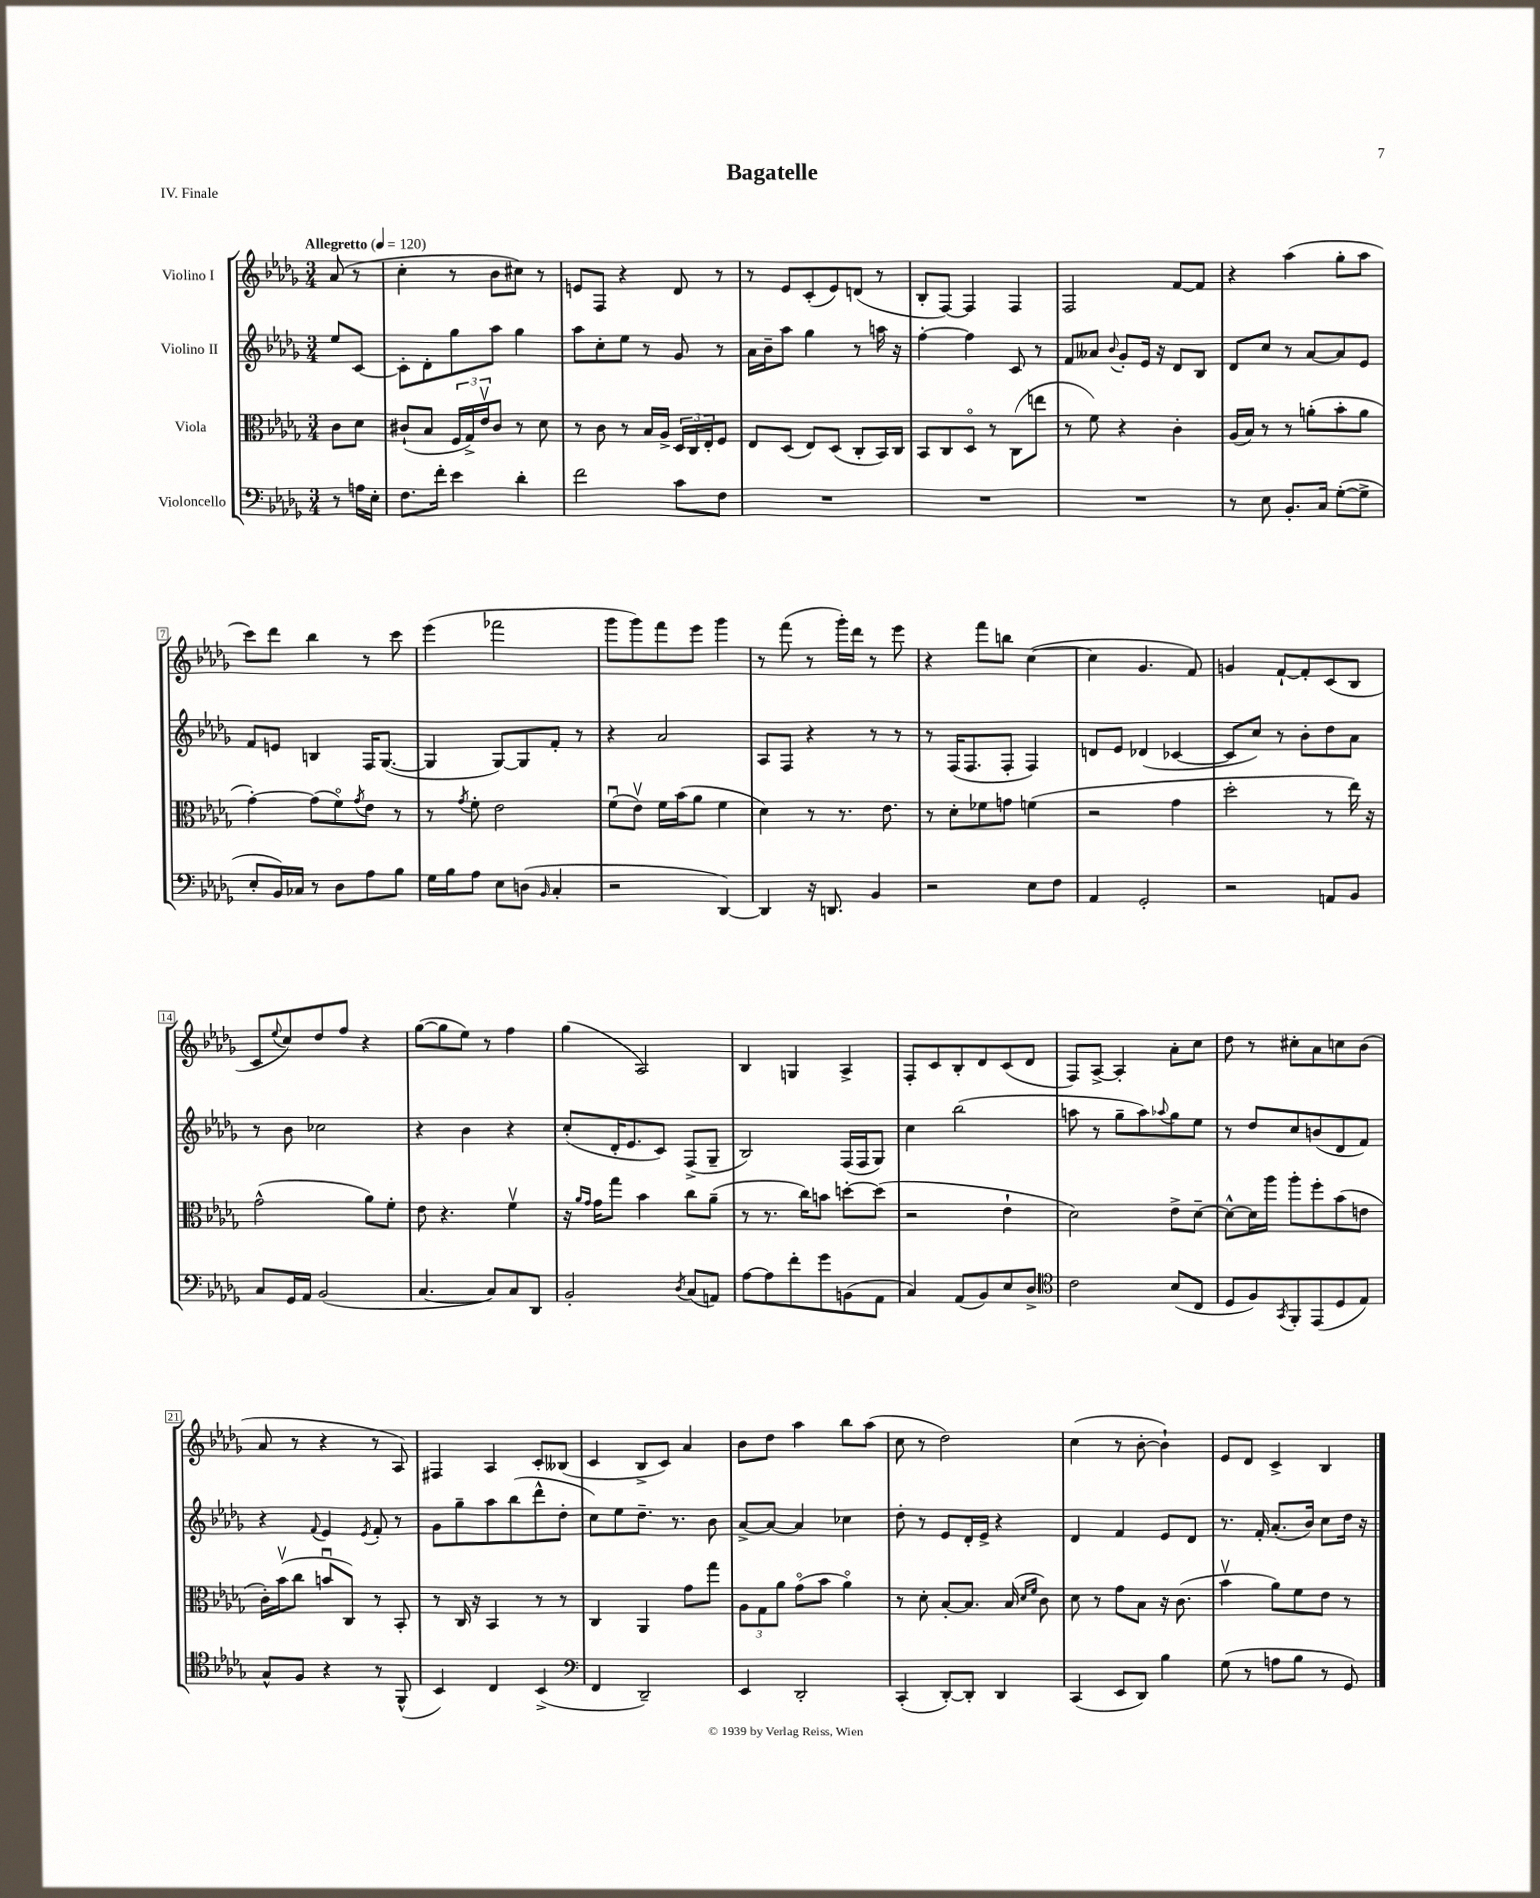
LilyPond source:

\header { title = "Bagatelle" piece = "IV. Finale" }
<<
\new StaffGroup <<
\new Staff = "s0" \with { instrumentName = "Violino I" } {
    \clef treble \key des \major \numericTimeSignature \time 3/4 \partial 4 \tempo "Allegretto" 4 = 120
    aes'8( r8 |
    c''4-. r8 bes'8 cis''8) r8 |
    e'8 f8 r4 des'8 r8 |
    r8 ees'8 c'8-.( ees'8) d'8( r8 |
    bes8-. f8~) f4 f4 |
    f2 f'8~ f'8 |
    r4 aes''4( ges''8-. aes''8 |
    c'''8) des'''8 bes''4 r8 c'''8 |
    ees'''4( fes'''2 |
    ges'''8 ges'''8) f'''8 ees'''8 ges'''4 |
    r8 f'''8( r8 ges'''16-.) des'''16 r8 ees'''8 |
    r4 f'''8 b''8 c''4~( |
    c''4 ges'4. f'8) |
    g'4 f'8~-! f'8-. c'8( bes8 |
    c'8 \appoggiatura { ees''8 } c''8) des''8 f''8 r4 |
    ges''8~( ges''8 ees''8) r8 f''4 |
    ges''4( aes2) |
    bes4 g4 aes4-> |
    f8-. c'8 bes8-. des'8 c'8( des'8 |
    f8) aes8~-> aes4-. aes'8-. c''8 |
    des''8 r8 cis''8-. aes'8 c''8 bes'8( |
    aes'8 r8 r4 r8 aes8) |
    fis4 aes4 c'8-. beses8( |
    c'4 bes8-> c'8) aes'4 |
    bes'8 des''8 aes''4 bes''8 aes''8( |
    c''8 r8 des''2) |
    c''4( r8 bes'8~-. bes'4-!) |
    ees'8 des'8 c'4-> bes4 \bar "|." |
}
\new Staff = "s1" \with { instrumentName = "Violino II" } {
    \clef treble \key des \major \numericTimeSignature \time 3/4 \partial 4
    ees''8 c'8~ |
    c'8-. des'8-. ges''8 aes''8 ges''4 |
    aes''8 c''8-. ees''8 r8 ges'8 r8 |
    aes'16 bes'16-- aes''8 ges''4 r8 a''16 r16 |
    f''4~-. f''4 c'8 r8 |
    f'8 aeses'8 \appoggiatura { bes'8 } ges'8-. ees'16 r16 des'8 bes8 |
    des'8 c''8 r8 aes'8~ aes'8 ees'8 |
    f'8 e'8 b4 f16 ges8.~( |
    ges4 ges8~) ges8 f'8-. r8 |
    r4 aes'2 |
    aes8 f8 r4 r8 r8 |
    r8 f16( f8. f8-. f4) |
    d'8 ees'8 des'4( ces'4~ |
    ces'8 c''8) r8 bes'8-. des''8 aes'8 |
    r8 bes'8 ces''2 |
    r4 bes'4 r4 |
    c''8-.( des'16-. ees'8. c'8) f8->( ges8-- |
    bes2) f16( f16 ges8) |
    c''4 bes''2( |
    a''8 r8 ges''8-- a''8) \appoggiatura { aes''8 } ges''8 ees''8 |
    r8 des''8 c''8 b'8( des'8 f'8) |
    r4 \appoggiatura { f'8 } ees'4 \acciaccatura { ees'8 } f'8-. r8 |
    ges'8 ges''8-- aes''8 bes''8( des'''8-^ des''8-. |
    c''8) ees''8 des''8.-- r8. bes'8 |
    aes'8~-> aes'8~ aes'4 ces''4 |
    des''8-. r8 ees'8 des'16-. ees'16-> r4 |
    des'4 f'4 ees'8 des'8 |
    r8. f'16-. aes'8.-.( bes'16) c''8 des''16 r16 \bar "|." |
}
\new Staff = "s2" \with { instrumentName = "Viola" } {
    \clef alto \key des \major \numericTimeSignature \time 3/4 \partial 4
    c'8 des'8 |
    cis'8-!( bes8 \tuplet 3/2 { f16 ges16->) ees'16\upbow } cis'8 r8 des'8 |
    r8 c'8 r8 bes16 aes16-> \tuplet 3/2 { des16 c16 ees16-. } f8 |
    ees8 des8( ees8) des8( c8-. bes,16) c16 |
    bes,8 c8 des8\flageolet r8 c8( e''8 |
    r8 f'8) r4 c'4-. |
    aes16( bes16) r8 r8 a'8-.( bes'8-. a'8 |
    ges'4~-.) ges'8( f'8\flageolet) \acciaccatura { ges'8 } ees'8 r8 |
    r8 \acciaccatura { ges'8 } f'8-. ees'2 |
    f'8\downbow( ees'8\upbow) f'16 bes'16( aes'8 f'4 |
    des'4) r8 r8. ees'8. |
    r8 des'8-. fes'8 g'8 f'4( |
    r2 ges'4 |
    des''2-. r8 ees''16) r16 |
    ges'2-^( aes'8) f'8-. |
    ees'8 r4. f'4\upbow |
    r16 \grace { aes'16 ges'16 } ges'16 ges''8 bes'4 c''8 aes'8--( |
    r8 r8. c''16) b'8 d''8~-. d''8( |
    r2 ees'4-! |
    des'2) ees'8-> des'8~-- |
    des'8~-^ des'16 aes''16 aes''8-. f''8-. bes'8( e'8 |
    c'16-.) bes'16\upbow( c''8 b'8\downbow c8) r8 bes,8-. |
    r8 c16 r16 bes,4 r8 r8 |
    c4 aes,4 ges'8 ges''8 |
    \tuplet 3/2 { aes8 ges8 aes'8 } ges'8\flageolet( bes'8 aes'4\flageolet) |
    r8 des'8-. bes8~-. bes8. bes16( \grace { des'16 f'16 } c'8) |
    des'8 r8 ges'8 bes8 r16 c'8.( |
    bes'4\upbow aes'8) f'8 ees'8 r8 \bar "|." |
}
\new Staff = "s3" \with { instrumentName = "Violoncello" } {
    \clef bass \key des \major \numericTimeSignature \time 3/4 \partial 4
    r8 a16 ees16-. |
    f8. f'16-. ees'4 des'4-. |
    f'2 c'8 f8 |
    R2. |
    R2. |
    R2. |
    r8 ees8 bes,8.-. c16 ges8~-.( ges8-> |
    ees8-. bes,16) ces16 r8 des8 aes8 bes8 |
    ges16 bes16 aes8 ees8 d8( \grace { bes,16 } c4-. |
    r2 des,4~) |
    des,4 r16 d,8. bes,4 |
    r2 ees8 f8 |
    aes,4 ges,2-. |
    r2 a,8 bes,8 |
    c8 ges,16 aes,16 bes,2( |
    c4.~ c8) c8 des,8 |
    bes,2-. \acciaccatura { des8 } c8( a,8) |
    aes8~ aes8 f'8-. ges'8 b,8( aes,8 |
    c4) aes,8( bes,8) ees8 des8-> |
    \clef tenor c'2 bes8( c8 |
    des8 f8) \acciaccatura { ges,8 } f,8-. ees,8( des8 ees8) |
    ges8-^ f8 r4 r8 f,8-^( |
    bes,4) c4 bes,4->( |
    \clef bass f,4 des,2--) |
    ees,4 des,2-. |
    c,4-.( des,8~-.) des,8-. des,4 |
    c,4( ees,8 des,8) bes4 |
    ges8( r8 a8 bes8 r8 ges,8) \bar "|." |
}
>>
>>
\layout { \context { \Score \override BarNumber.stencil = #(make-stencil-boxer 0.1 0.3 ly:text-interface::print) } }
